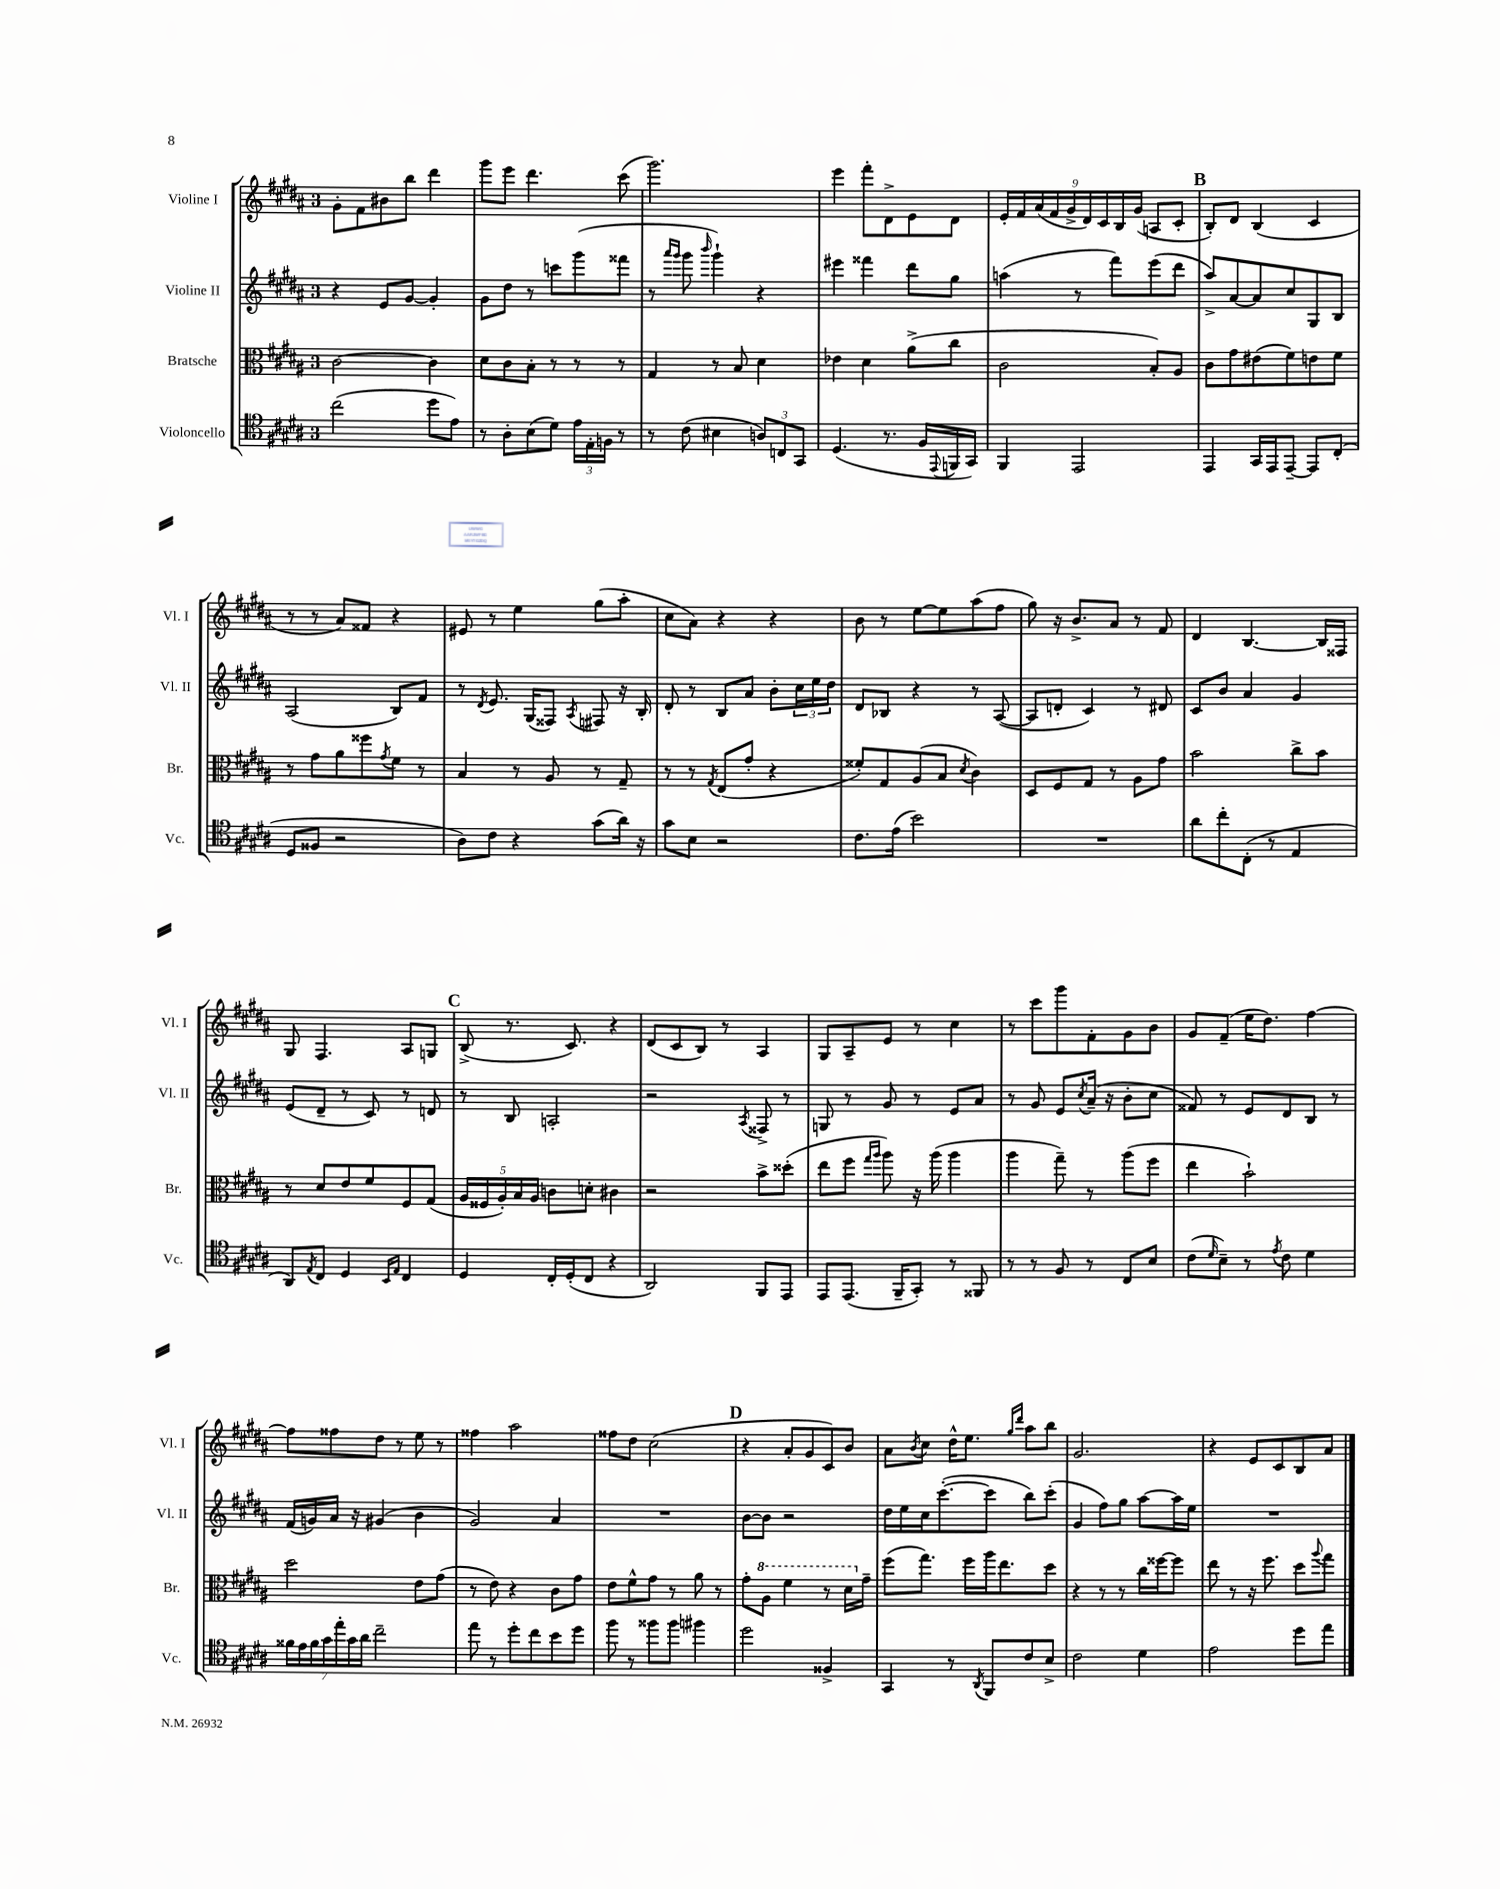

**kern	**kern	**kern	**kern
*staff4	*staff3	*staff2	*staff1
*clefC4	*clefC3	*clefG2	*clefG2
*k[f#c#g#d#a#]	*k[f#c#g#d#a#]	*k[f#c#g#d#a#]	*k[f#c#g#d#a#]
*M3/4	*M3/4	*M3/4	*M3/4
(2cc#	[2c#	4r	8g#'
.	.	.	8f#
.	.	8e	8b#
.	.	[8g#	8bb
8dd#	4c#]	4g#']	4ddd#
8e)	.	.	.
=	=	=	=
8r	8d#	8g#	8ggg#
8A#'	8c#	8dd#	8eee
(8B	8B'	8r	4.ddd#
8d#)	8r	8ccc	.
24e	8r	(8ggg#	.
24E'	.	.	.
24F	.	.	.
8r	8r	8fff##	(8ccc#
=	=	=	=
8r	4G#	8r	2.ggg#)
.	.	16qqaaa#	.
.	.	16qqggg#	.
(8c#	.	8ggg#	.
.	.	16qqbbb	.
4B#	8r	4ggg#`)	.
.	8B	.	.
12A)	4d#	4r	.
12C	.	.	.
12GG#	.	.	.
=	=	=	=
(4.D#	4e-	4eee#	4eee
.	4d#	4fff##	8fff#'
8.r	.	.	8d#^
.	(8a#^	8ddd#	8e
16F#	.	.	.
8qqEE	.	.	.
16FF	8cc#	8gg#	8d#
16GG#)	.	.	.
=	=	=	=
4FF#	2c#	(4aa	18e'
.	.	.	18f#
.	.	.	(18a#
.	.	.	18f#
.	.	.	18g#^
2EE	.	8r	.
.	.	.	18d#)
.	.	.	18c#
.	.	8fff#)	.
.	.	.	18B
.	.	.	(18g#
.	8B')	(8eee	8A
.	8A#	8ddd#	8c#'
=	=	=	=
4EE	8c#	8aa#^)	8B')
.	8g#	[8a#	8d#
16GG#	(8e#	8a#]	(4B
16EE	.	.	.
[8EE~	8f#)	8cc#	.
8EE]	8e	8G#	4c#
(8C#'	8f#	8B	.
=	=	=	=
8D#	8r	(2A#	8r
8F##	8g#	.	8r
2r	8a#	.	8a#)
.	8ff##	.	8f##
.	8qg#	.	.
.	8f#	8B)	4r
.	8r	8f#	.
=	=	=	=
8A#)	4B	8r	8e#
.	.	8qd#	.
8c#	.	8.e	8r
4r	8r	.	4ee
.	.	(16G#	.
.	8A#	8F##)	.
.	.	8qA#	.
(8g#	8r	8F#	(8gg#
16a#)	8G#~	16r	8aa#'
16r	.	16B'	.
=	=	=	=
8g#	8r	8d#'	8cc#
8B	8r	8r	8a#)
.	8qG#	.	.
2r	(8E	8B	4r
.	8g#'	8a#	.
.	4r	8b'	4r
.	.	24cc#	.
.	.	24ee	.
.	.	24dd#	.
=	=	=	=
8.c#	8f##')	8d#	8b
.	8G#	8B-	8r
(16e	.	.	.
2b)	(8A#	4r	[8ee
.	8B	.	8ee]
.	8qd#	.	.
.	4c#)	8r	(8aa#
.	.	([8A#	8ff#
=	=	=	=
2.r	8D#	8A#]	8gg#)
.	8F#	8d'	16r
.	.	.	8.b^
.	8G#	4c#)	.
.	8r	.	8a#
.	8A#	8r	8r
.	8g#	8d#	8f#
=	=	=	=
8a#	2b	8c#	4d#
8cc#'	.	8b	.
(8C#'	.	4a#	[4.B
8r	.	.	.
4E	8cc#^	4g#	.
.	8b	.	16B]
.	.	.	16F##
=	=	=	=
8AA#)	8r	(8e	8G#
8qE	.	.	.
8C#	8d#	8d#~	4.F#
4D#	8e	8r	.
.	8f#	8c#)	.
16qqBB	.	.	.
16qqE	.	.	.
4C#	8F#	8r	8A#
.	(8G#	8d	8G
=	=	=	=
4D#	20A#	8r	(8B^
.	20F##	.	.
.	20A#')	.	.
.	.	8B	8.r
.	20B	.	.
.	20A#	.	.
16C#'	8c	2A'	.
(16D#'	.	.	8.c#)
8C#	8d'	.	.
4r	4c#	.	4r
=	=	=	=
2AA#)	2r	2r	(8d#
.	.	.	8c#
.	.	.	8B)
.	.	.	8r
.	.	8qA#	.
8FF#	8b^	8F##^	4A#
8EE	(8dd##'	8r	.
=	=	=	=
8EE	8ee	8G	8G#
(8.EE	8ff#	8r	8A#~
.	16qqgg#	.	.
.	16qqaa#	.	.
.	8aa#)	8g#	8e
16FF#~	.	.	.
8GG#')	16r	8r	8r
.	(16aa#	.	.
8r	4aa#	8e	4cc#
8FF##	.	8a#	.
=	=	=	=
8r	4aa#	8r	8r
8r	.	8g#	8ccc#
8F#	8gg#~)	8e	8ggg#
.	.	8qcc#	.
8r	8r	(16a#~	8f#'
.	.	16r	.
8C#	(8aa#	8b'	8g#
8B	8ff#	8cc#	8b
=	=	=	=
(8c#	4ee	8f##)	8g#
16qqd#	.	.	.
8B~)	.	8r	(8f#~
8r	2b`)	8e	16ee
.	.	.	8.dd#)
8qe	.	.	.
8c#	.	8d#	.
4d#	.	8B	[4ff#
.	.	8r	.
=	=	=	=
28f##	2dd#	(16f#	8ff#]
28e	.	.	.
.	.	16g)	.
28f##	.	.	.
28g#	.	.	.
.	.	16a#	8ff##
28ee'	.	.	.
28g#	.	.	.
.	.	16r	.
28a#	.	.	.
2cc#~	.	(4g#	8dd#
.	.	.	8r
.	8e	4b	8ee
.	(8g#	.	8r
=	=	=	=
8ee	8r	2g#)	4ff##
8r	8e)	.	.
8dd#'	4r	.	2aa#
8cc#	.	.	.
8b	8c#	4a#	.
8dd#	8g#	.	.
=	=	=	=
8ff#	8e	2.r	8ff##
8r	8f#^^	.	8dd#
8ff##	8g#	.	(2cc#
8ff##	8r	.	.
4ff#	8a#	.	.
.	8r	.	.
=	=	=	=
2dd#	8g#'	[8b	4r
.	8a#	8b]	.
.	4ff#	2r	8a#'
.	.	.	8g#
4F##^	8r	.	8c#)
.	16dd#	.	8b
.	16g#~	.	.
=	=	=	=
4GG#	(8ff#	16dd#	8a#
.	.	16ee	.
.	.	.	8qb
.	8.gg#)	16cc#	8cc#
.	.	([8.ccc#'	.
8r	.	.	16dd#^^
.	16ff#	.	8.ee
8qAA#	.	.	.
8FF#	16aa#	8ccc#]	.
.	8.ee	.	.
.	.	.	16qqgg#
.	.	.	16qqddd#
8c#	.	8bb)	8aa#
8B^	8dd#	(8ccc#'	8bb
=	=	=	=
2c#	4r	4g#	2.g#
.	8r	8ff#)	.
.	8r	8gg#	.
4d#	16cc#	[8aa#	.
.	[16ff##	.	.
.	8ff##]	16aa#]	.
.	.	16ee	.
=	=	=	=
2e	8ee	2.r	4r
.	8r	.	.
.	16r	.	8e
.	8.ff#	.	.
.	.	.	8c#
8dd#	8dd#	.	8B
.	8qqaa#	.	.
8ee	8gg#	.	8a#
==	==	==	==
*-	*-	*-	*-
